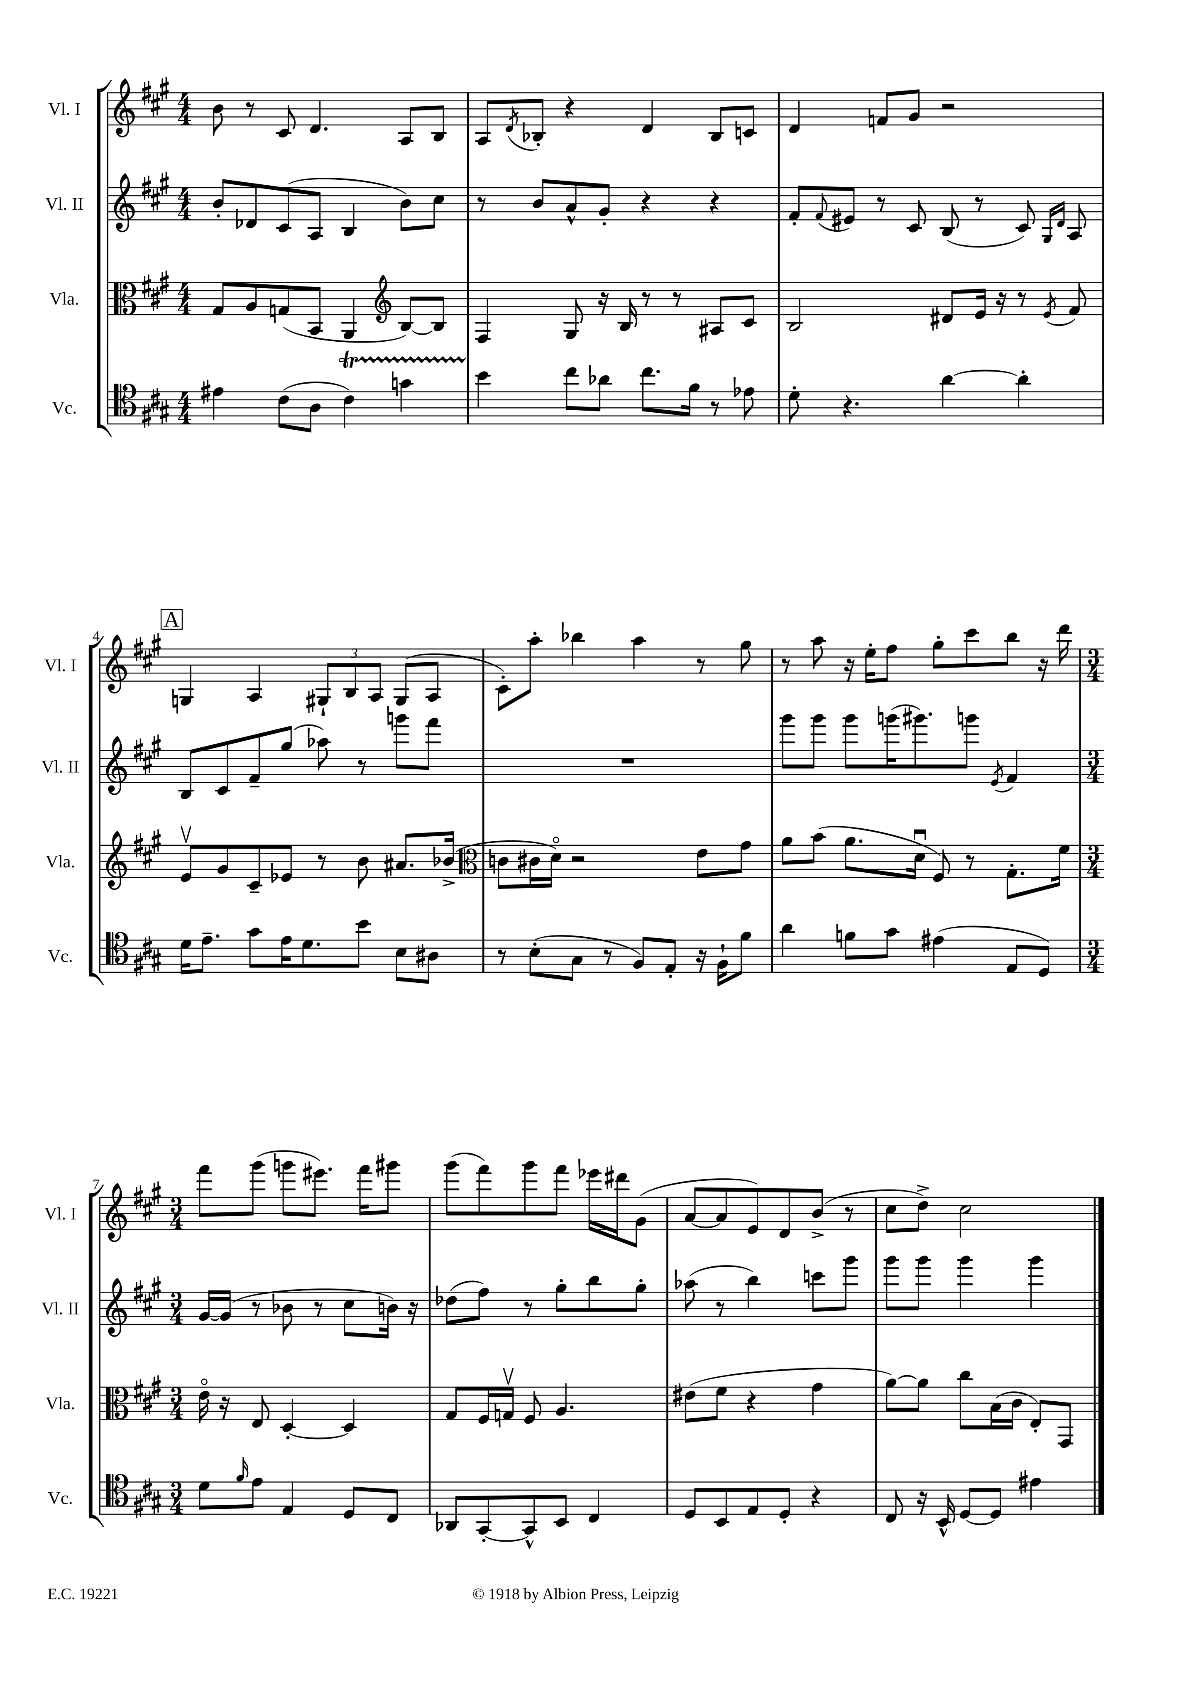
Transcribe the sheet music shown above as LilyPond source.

<<
\new StaffGroup <<
\new Staff = "s0" \with { instrumentName = "Vl. I" shortInstrumentName = "Vl. I" } {
    \clef treble \key a \major \numericTimeSignature \time 4/4
    b'8 r8 cis'8 d'4. a8 b8 |
    a8 \acciaccatura { d'8 } bes8-. r4 d'4 bes8 c'8 |
    d'4 f'8 gis'8 r2 |
    \mark \markup { \box "A" } g4 a4 \tuplet 3/2 { gis8-! b8 a8 } gis8( a8 |
    cis'8-.) a''8-. bes''4 a''4 r8 gis''8 |
    r8 a''8 r16 e''16-. fis''8 gis''8-. cis'''8 b''8 r16 d'''16 |
    \numericTimeSignature \time 3/4 fis'''8 gis'''8( g'''8 eis'''8.) fis'''16 gis'''8 |
    gis'''8( fis'''8) gis'''8 fis'''8 ees'''16 dis'''16 gis'8( |
    a'8~ a'8 e'8) d'8 b'8->( r8 |
    cis''8 d''8->) cis''2 \bar "|." |
}
\new Staff = "s1" \with { instrumentName = "Vl. II" shortInstrumentName = "Vl. II" } {
    \clef treble \key a \major \numericTimeSignature \time 4/4
    b'8-. des'8 cis'8( a8 b4 b'8) cis''8 |
    r8 b'8 a'8-^ gis'8-. r4 r4 |
    fis'8-. \appoggiatura { fis'8 } eis'8 r8 cis'8 b8( r8 cis'8) \grace { gis16 d'16 } a8 |
    \mark \markup { \box "A" } b8 cis'8 fis'8-- gis''8( aes''8) r8 g'''8 fis'''8 |
    R1 |
    gis'''8 gis'''8 gis'''8 g'''16( gis'''8.) g'''8 \acciaccatura { e'8 } fis'4 |
    \numericTimeSignature \time 3/4 gis'16~ gis'16( r8 bes'8 r8 cis''8 b'16) r16 |
    des''8( fis''8) r8 gis''8-. b''8 gis''8-. |
    aes''8( r8 b''4) c'''8 gis'''8 |
    gis'''8 gis'''8 gis'''4 gis'''4 \bar "|." |
}
\new Staff = "s2" \with { instrumentName = "Vla." shortInstrumentName = "Vla." } {
    \clef alto \key a \major \numericTimeSignature \time 4/4
    gis8 a8 g8( b,8 a,4 \clef treble b8~) b8 |
    fis4 gis8 r16 b16 r8 r8 ais8 cis'8 |
    b2 dis'8 e'16 r16 r8 \acciaccatura { e'8 } fis'8 |
    \mark \markup { \box "A" } e'8\upbow gis'8 cis'8-- ees'8 r8 b'8 ais'8. bes'16->( |
    \clef alto c'8 cis'16 d'16\flageolet) r2 e'8 gis'8 |
    a'8 b'8( a'8. d'16\downbow fis8) r8 gis8.-. fis'16 |
    \numericTimeSignature \time 3/4 e'16\flageolet r16 e8 d4~-. d4 |
    gis8 fis16 g16\upbow fis8 a4. |
    eis'8( fis'8 r4 gis'4 |
    a'8~) a'8 cis''8 b16( cis'16 e8-.) gis,8 \bar "|." |
}
\new Staff = "s3" \with { instrumentName = "Vc." shortInstrumentName = "Vc." } {
    \clef tenor \key a \major \numericTimeSignature \time 4/4
    eis'4 cis'8( a8 cis'4\startTrillSpan) g'4 |
    b'4\stopTrillSpan cis''8 aes'8 cis''8. fis'16 r8 ees'8 |
    d'8-. r4. a'4~ a'4-. |
    \mark \markup { \box "A" } d'16 e'8.-- gis'8 e'16 d'8. b'8 b8 ais8 |
    r8 b8-.( gis8 r8 fis8) e8-. r16 fis16-! fis'8 |
    a'4 f'8 gis'8 eis'4( e8 d8) |
    \numericTimeSignature \time 3/4 d'8 \grace { fis'16 } e'8 e4 d8 cis8 |
    aes,8 gis,8~-. gis,8-^ b,8 cis4 |
    d8 b,8 e8 d8-. r4 |
    cis8 r16 b,16-^ d8~ d8 eis'4 \bar "|." |
}
>>
>>
